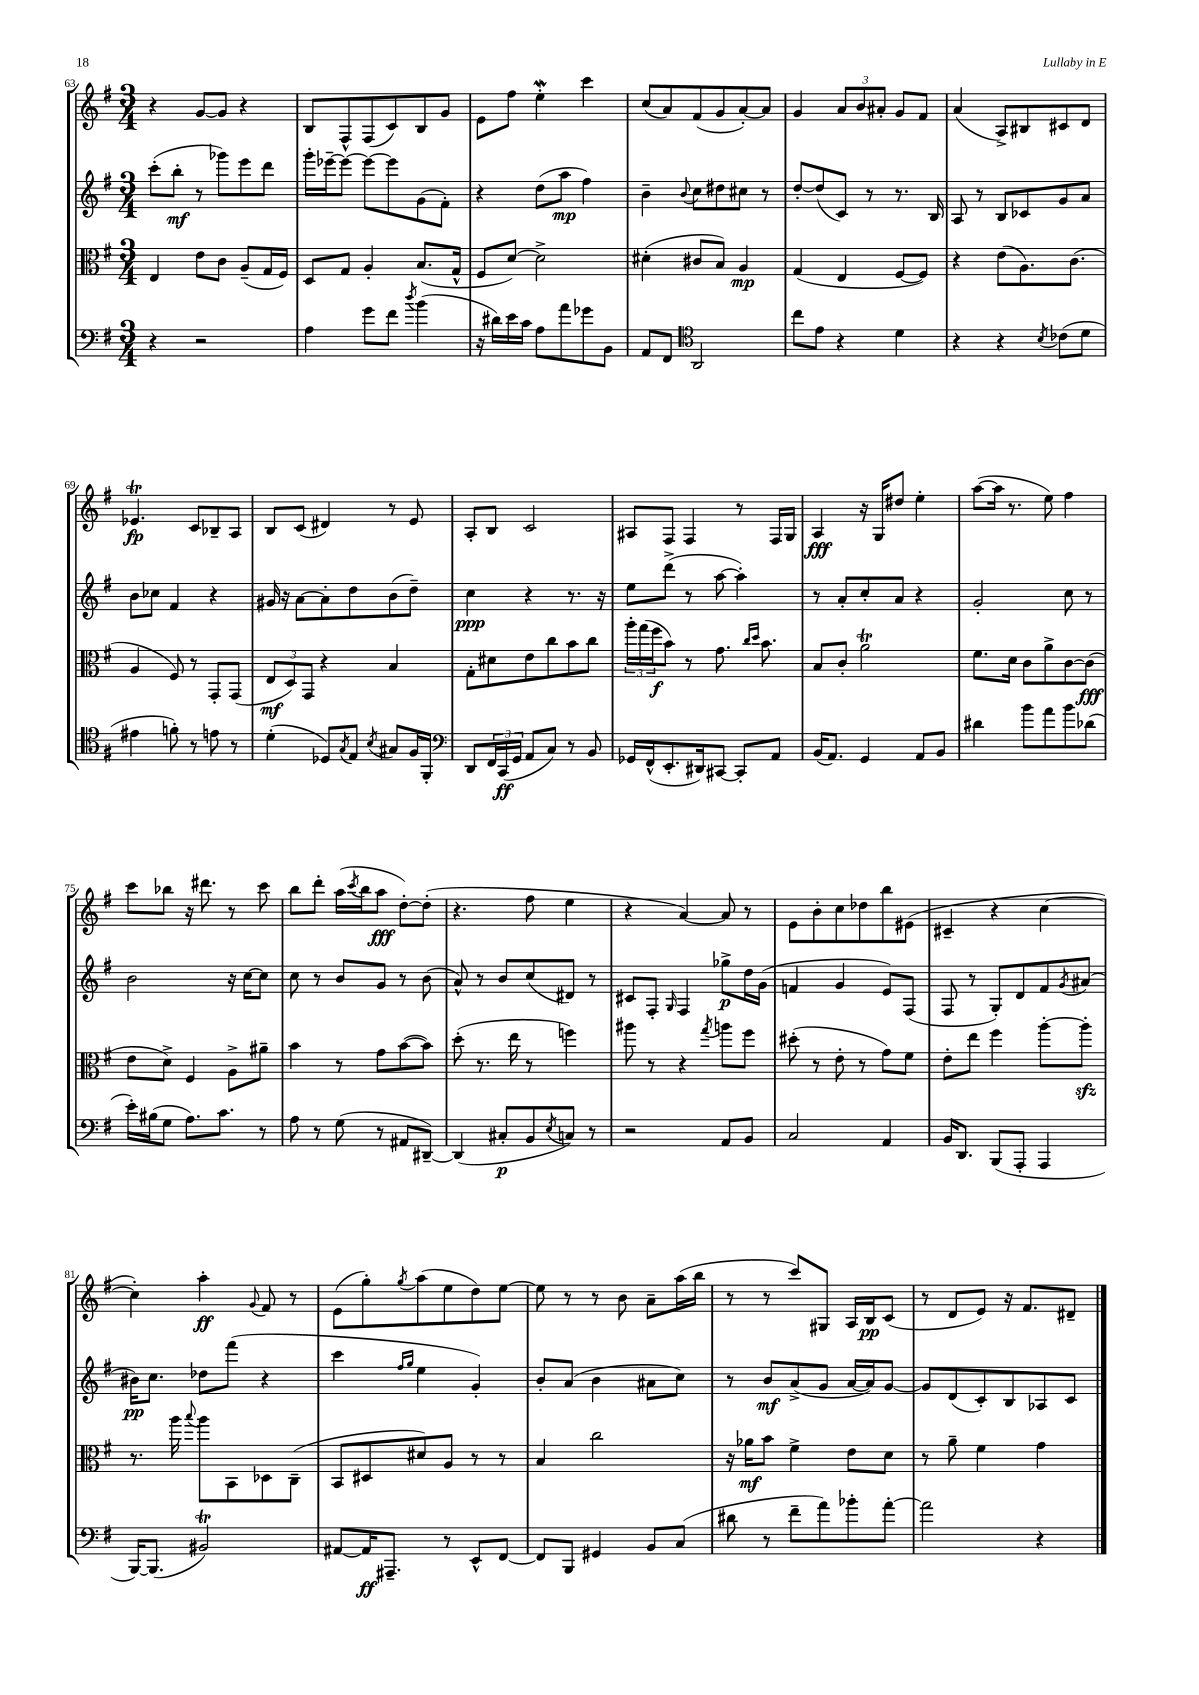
<<
\new StaffGroup <<
\new Staff = "s0" {
    \clef treble \key g \major \numericTimeSignature \time 3/4
    r4 g'8~ g'8 r4 |
    b8 fis8-^ fis8( c'8) b8 g'8 |
    e'8 fis''8 e''4-.\mordent c'''4 |
    c''8( a'8) fis'8( g'8 a'8~-.) a'8 |
    g'4 \tuplet 3/2 { a'8 b'8 ais'8-. } g'8 fis'8 |
    a'4( a8->) bis8 cis'8 d'8 |
    ees'4.\trill\fp c'8 bes8-- a8 |
    b8 c'8( dis'4) r8 e'8 |
    a8-. b8 c'2 |
    ais8 fis8 fis4 r8 fis16 g16 |
    a4\fff r16 g16 dis''8 e''4-. |
    a''8~( a''16 r8. e''8) fis''4 |
    c'''8 bes''8 r16 dis'''8. r8 c'''8 |
    b''8 d'''8-. a''16( \acciaccatura { c'''8 } b''16 a''8\fff d''8~-.) d''8-.( |
    r4. fis''8 e''4 |
    r4 a'4~) a'8 r8 |
    e'8 b'8-. c''8 des''8 b''8 eis'8( |
    cis'4-- r4 c''4~ |
    c''4-.) a''4-.\ff \appoggiatura { g'8 } fis'8 r8 |
    e'8( g''8-.) \acciaccatura { g''8 } a''8( e''8 d''8) e''8~ |
    e''8 r8 r8 b'8 a'8-- a''16( b''16 |
    r8 r8 c'''8) gis8 a16 b16\pp c'8( |
    r8 d'8 e'8) r16 fis'8. dis'8-- \bar "|." |
}
\new Staff = "s1" {
    \clef treble \key g \major \numericTimeSignature \time 3/4
    c'''8-.( b''8-.\mf r8 ges'''8) e'''8 d'''8 |
    g'''16-. ees'''16~-- ees'''8~ ees'''8~ ees'''8 g'8( fis'8-.) |
    r4 d''8( a''8\mp fis''4) |
    b'4-- \appoggiatura { b'8 } c''8 dis''8 cis''8 r8 |
    d''8~-. d''8( c'8) r8 r8. b16 |
    a8 r8 b8 ces'8 g'8 a'8 |
    b'8 ces''8 fis'4 r4 |
    gis'16 r16 a'8~ a'8-. d''8 b'8( d''8--) |
    c''4\ppp r4 r8. r16 |
    e''8 d'''8->( r8 a''8~ a''4-.) |
    r8 a'8-. c''8-. a'8 r4 |
    g'2-. c''8 r8 |
    b'2 r16 c''16~ c''8 |
    c''8 r8 b'8 g'8 r8 b'8( |
    a'8-^) r8 b'8 c''8( dis'8) r8 |
    cis'8 fis8-. \grace { g16 } fis4 ges''8->\p d''16 g'16( |
    f'4 g'4 e'8) fis8( |
    fis8 r8 g8-.) d'8 fis'8 \acciaccatura { g'8 } ais'8( |
    bis'16\pp) c''8. des''8 fis'''8( r4 |
    c'''4 \grace { fis''16 g''16 } e''4 g'4-.) |
    b'8-. a'8( b'4 ais'8 c''8) |
    r8 b'8\mf a'8->( g'8 a'16~ a'16) g'8~ |
    g'8 d'8( c'8-.) b8 aes8 c'8 \bar "|." |
}
\new Staff = "s2" {
    \clef alto \key g \major \numericTimeSignature \time 3/4
    e4 e'8 c'8 a8--( g16 fis16) |
    d8 g8 a4-. b8.( g16-^ |
    fis8 d'8~) d'2-> |
    dis'4-.( cis'8 b8) a4\mp |
    g4( e4 fis8~ fis8) |
    r4 e'8( a8.) c'8.( |
    a4 fis8) r8 g,8-. g,8( |
    \tuplet 3/2 { e8\mf d8) g,8 } r4 b4 |
    g8-. dis'8 e'8 c''8 b'8 c''8 |
    \tuplet 3/2 { a''16-. g''16( fis''16\f } b'8) r8 g'8. \grace { c''16 d''16 } b'8. |
    b8 c'8-. a'2\trill |
    fis'8. d'16 c'8 a'8-> c'8~ c'8\fff( |
    e'8 d'8->) fis4 a8-> ais'8-- |
    b'4 r8 g'8 b'8~( b'8) |
    d''8-.( r8. e''16 r8 f''4) |
    ais''8 r8 r4 \acciaccatura { g''8 } a''8 fis''8 |
    dis''8-.( r8 e'8-. r8 g'8) fis'8 |
    e'8-. e''8 fis''4 a''8~-. a''8-.\sfz |
    r8. a''16 \appoggiatura { b''8 } a''8 b,8 des8 c8--( |
    b,8 dis8 dis'8) a8 r8 r8 |
    b4 c''2 |
    r16 aes'16\mf b'8 fis'4-> e'8 d'8 |
    r8 a'8-- fis'4 g'4 \bar "|." |
}
\new Staff = "s3" {
    \clef bass \key g \major \numericTimeSignature \time 3/4
    r4 r2 |
    a4 g'8 fis'8 \acciaccatura { d''8 } b'4( |
    r16 dis'16) e'16 c'16 a8 a'8 ges'8 b,8 |
    a,8 fis,8 \clef tenor a,2 |
    c''8 e'8 r4 d'4 |
    r4 r4 \acciaccatura { b8 } ces'8( d'8 |
    eis'4 f'8-.) r8 e'8 r8 |
    d'4-.( des8) \acciaccatura { g8 } e8 \acciaccatura { b8 } gis8 fis16 fis,16-. |
    \clef bass d,8 \tuplet 3/2 { fis,16 c,16\ff( g,16 } a,8 c8) r8 b,8 |
    ges,16 fis,16-^( e,8.-. dis,16) cis,8~ cis,8-. a,8 |
    b,16( a,8.) g,4 a,8 b,8 |
    dis'4 b'8 a'8 b'8 des'8( |
    e'16-.) bis16( g8 a8.) c'8. r8 |
    a8 r8 g8( r8 ais,8 dis,8~--) |
    dis,4( cis8-.\p b,8 \acciaccatura { e8 } c8) r8 |
    r2 a,8 b,8 |
    c2 a,4 |
    b,16 d,8. b,,8( a,,8-. a,,4 |
    b,,16~) b,,8.( bis,2\trill) |
    ais,8~ ais,16\ff ais,,8.-- r8 e,8-^ fis,8~ |
    fis,8 b,,8 gis,4 b,8 c8( |
    dis'8 r8 fis'8-- a'8) bes'8-. a'8~-. |
    a'2 r4 \bar "|." |
}
>>
>>
\layout { \context { \Score currentBarNumber = #63 } }
